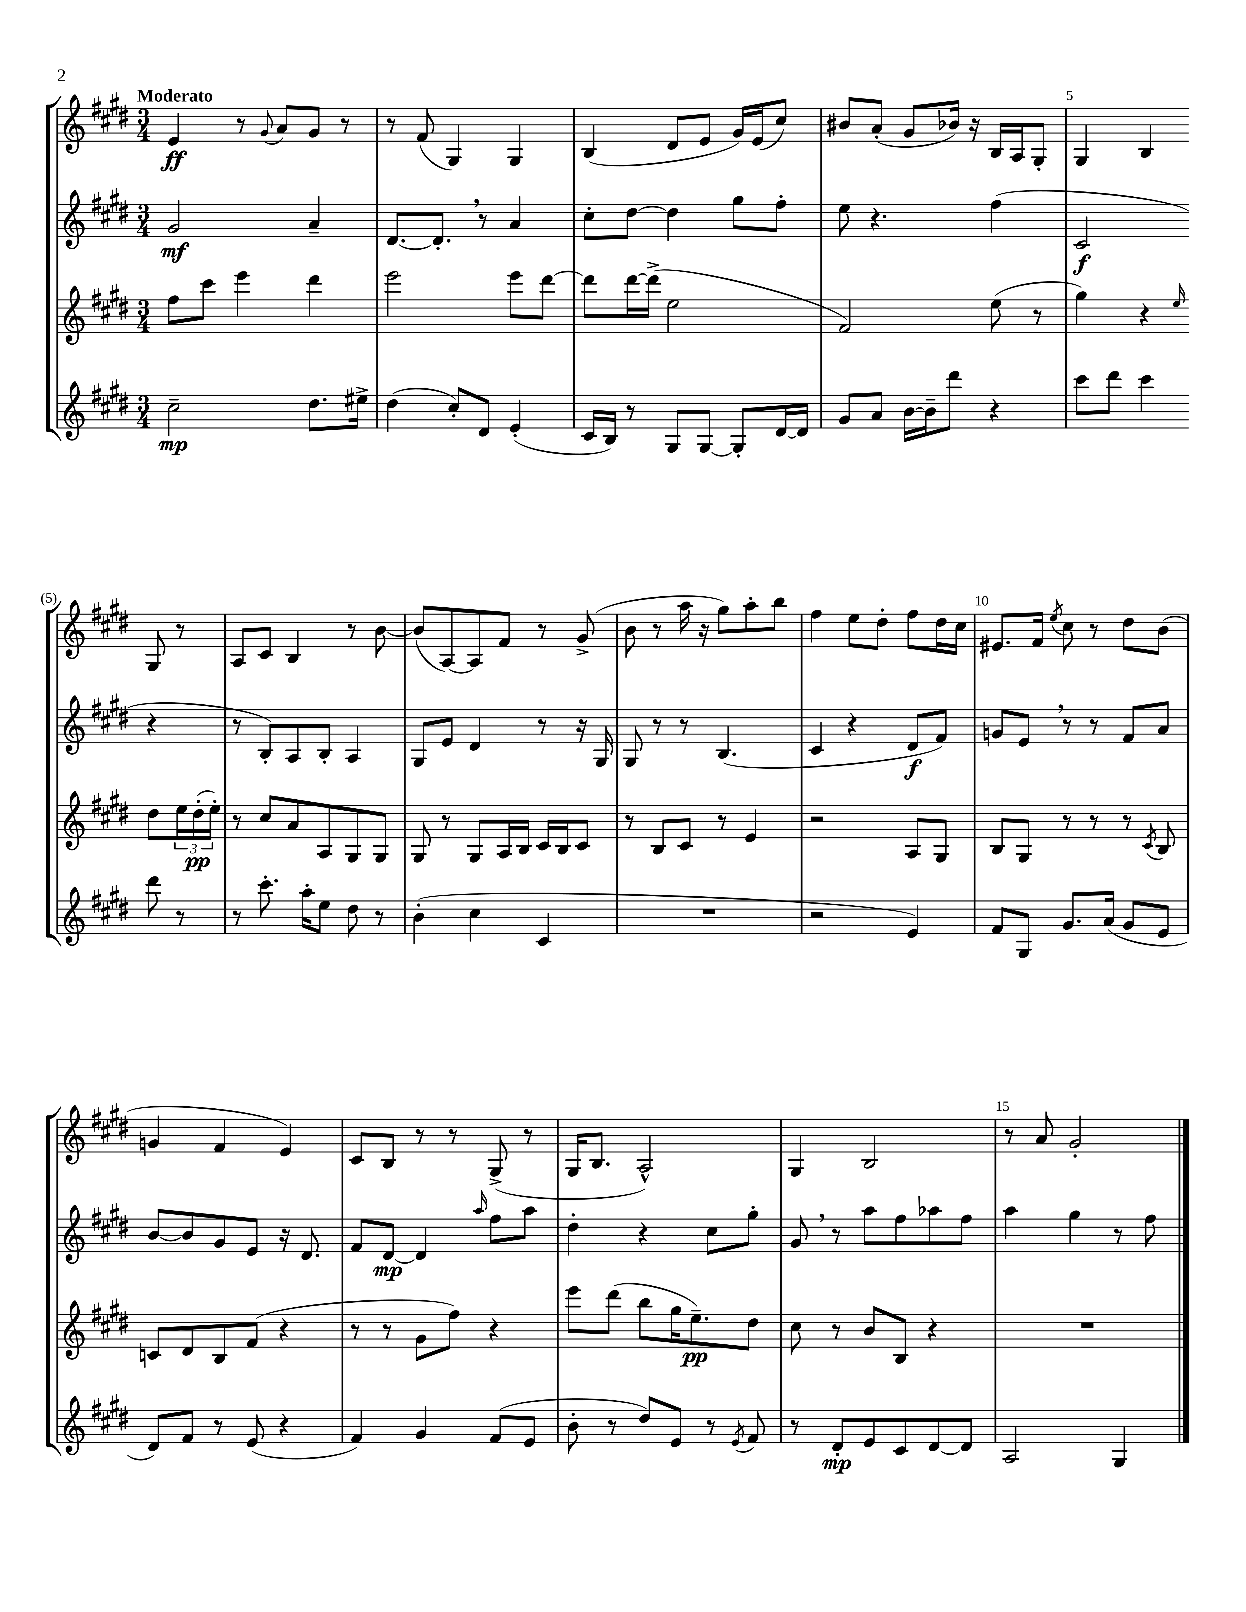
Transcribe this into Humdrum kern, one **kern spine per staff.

**kern	**dynam	**kern	**dynam	**kern	**dynam	**kern	**dynam
*part4	*part4	*part3	*part3	*part2	*part2	*part1	*part1
*staff4	*staff4	*staff3	*staff3	*staff2	*staff2	*staff1	*staff1
*clefG2	*	*clefG2	*	*clefG2	*	*clefG2	*
*k[f#c#g#d#]	*	*k[f#c#g#d#]	*	*k[f#c#g#d#]	*	*k[f#c#g#d#]	*
*M3/4	*	*M3/4	*	*M3/4	*	*M3/4	*
=1	=1	=1	=1	=1	=1	=1	=1
!	!	!	!	!	!	!LO:TX:a:B:t=Moderato	!
2cc#~\	mp	8ff#\L	.	2g#/	mf	4e/	ff
.	.	8ccc#\J	.	.	.	.	.
.	.	4eee\	.	.	.	8r	.
.	.	.	.	.	.	8qqg#/	.
.	.	.	.	.	.	8a/L	.
8.dd#\L	.	4ddd#\	.	4a~/	.	8g#/J	.
.	.	.	.	.	.	8r	.
16ee#X^\Jk	.	.	.	.	.	.	.
=2	=2	=2	=2	=2	=2	=2	=2
(4dd#\	.	2eee\	.	[8.d#/L	.	8r	.
.	.	.	.	.	.	(8f#/	.
.	.	.	.	8.d#',/J]	.	.	.
8cc#'/L)	.	.	.	.	.	4G#/)	.
8d#/J	.	.	.	8r	.	.	.
(4e'/	.	8eee\L	.	4a/	.	4G#/	.
.	.	[8ddd#\J	.	.	.	.	.
=3	=3	=3	=3	=3	=3	=3	=3
16c#/LL	.	8ddd#\L]	.	8cc#'\L	.	(4B/	.
16B/JJ)	.	.	.	.	.	.	.
8r	.	[16ddd#\L	.	[8dd#\J	.	.	.
.	.	(16ddd#^\JJ]	.	.	.	.	.
8G#/L	.	2ee\	.	4dd#\]	.	8d#/L	.
[8G#/J	.	.	.	.	.	8e/J	.
8G#'/L]	.	.	.	8gg#\L	.	16g#/LL)	.
.	.	.	.	.	.	(16e/J	.
[16d#/L	.	.	.	8ff#'\J	.	8cc#/J)	.
16d#/JJ]	.	.	.	.	.	.	.
=4	=4	=4	=4	=4	=4	=4	=4
8g#/L	.	2f#/)	.	8ee\	.	8b#X/L	.
8a/J	.	.	.	4.r	.	(8a'/J	.
[16b\LL	.	.	.	.	.	8g#/L	.
16b~\J]	.	.	.	.	.	.	.
8ddd#\J	.	.	.	.	.	16b-X/Jk)	.
.	.	.	.	.	.	16r	.
4r	.	(8ee\	.	(4ff#\	.	16B/LL	.
.	.	.	.	.	.	16A/J	.
.	.	8r	.	.	.	8G#'/J	.
=5	=5	=5	=5	=5	=5	=5	=5
8ccc#\L	.	4gg#\)	.	2c#/	f	4G#/	.
8ddd#\J	.	.	.	.	.	.	.
4ccc#\	.	4r	.	.	.	4B/	.
.	.	16qqee/	.	.	.	.	.
8ddd#\	.	8dd#\L	.	4r	.	8G#/	.
8r	.	24ee\L	.	.	.	8r	.
.	.	(24dd#'\	pp	.	.	.	.
.	.	24ee'\JJ)	.	.	.	.	.
!!LO:LB:g=z
=6	=6	=6	=6	=6	=6	=6	=6
8r	.	8r	.	8r	.	8A/L	.
8.ccc#'\	.	8cc#/L	.	8B'/L)	.	8c#/J	.
.	.	8a/	.	8A/	.	4B/	.
16aa'\KL	.	.	.	.	.	.	.
8ee\J	.	8A/	.	8B'/J	.	.	.
8dd#\	.	8G#/	.	4A/	.	8r	.
8r	.	8G#/J	.	.	.	[8b\	.
=7	=7	=7	=7	=7	=7	=7	=7
(4b'\	.	8G#/	.	8G#/L	.	(8b/L]	.
.	.	8r	.	8e/J	.	[8A/)	.
4cc#\	.	8G#/L	.	4d#/	.	8A/]	.
.	.	16A/L	.	.	.	8f#/J	.
.	.	16B/JJ	.	.	.	.	.
4c#/	.	16c#/LL	.	8r	.	8r	.
.	.	16B/J	.	.	.	.	.
.	.	8c#/J	.	16r	.	(8g#^/	.
.	.	.	.	16G#/	.	.	.
=8	=8	=8	=8	=8	=8	=8	=8
2.r	.	8r	.	8G#/	.	8b\	.
.	.	8B/L	.	8r	.	8r	.
.	.	8c#/J	.	8r	.	16aa\	.
.	.	.	.	.	.	16r	.
.	.	8r	.	(4.B/	.	8gg#\L)	.
.	.	4e/	.	.	.	8aa'\	.
.	.	.	.	.	.	8bb\J	.
=9	=9	=9	=9	=9	=9	=9	=9
2r	.	2r	.	4c#/	.	4ff#\	.
.	.	.	.	4r	.	8ee\L	.
.	.	.	.	.	.	8dd#'\J	.
4e/)	.	8A/L	.	8d#/L	f	8ff#\L	.
.	.	8G#/J	.	8f#/J)	.	16dd#\L	.
.	.	.	.	.	.	16cc#\JJ	.
=10	=10	=10	=10	=10	=10	=10	=10
8f#/L	.	8B/L	.	8gn/L	.	8.e#X/L	.
8G#/J	.	8G#/J	.	8e,/J	.	.	.
.	.	.	.	.	.	16f#/Jk	.
.	.	.	.	.	.	8qee/	.
8.g#/L	.	8r	.	8r	.	8cc#\	.
.	.	8r	.	8r	.	8r	.
(16a/Jk	.	.	.	.	.	.	.
8g#/L	.	8r	.	8f#/L	.	8dd#\L	.
.	.	8qc#/	.	.	.	.	.
8e/J	.	8B/	.	8a/J	.	(8b\J	.
!!LO:LB:g=z
=11	=11	=11	=11	=11	=11	=11	=11
8d#/L)	.	8cn/L	.	[8b/L	.	4gn/	.
8f#/J	.	8d#/	.	8b/]	.	.	.
8r	.	8B/	.	8g#/	.	4f#/	.
(8e/	.	(8f#/J	.	8e/J	.	.	.
4r	.	4r	.	16r	.	4e/)	.
.	.	.	.	8.d#/	.	.	.
=12	=12	=12	=12	=12	=12	=12	=12
4f#/)	.	8r	.	8f#/L	.	8c#/L	.
.	.	8r	.	[8d#/J	mp	8B/J	.
4g#/	.	8g#\L	.	4d#/]	.	8r	.
.	.	8ff#\J)	.	.	.	8r	.
.	.	.	.	16qqaa/	.	.	.
(8f#/L	.	4r	.	8ff#\L	.	(8G#^/	.
8e/J	.	.	.	8aa\J	.	8r	.
=13	=13	=13	=13	=13	=13	=13	=13
8b'\	.	8eee\L	.	4dd#'\	.	16G#/KL	.
.	.	.	.	.	.	8.B/J	.
8r	.	(8ddd#\J	.	.	.	.	.
8dd#/L)	.	8bb\L	.	4r	.	2A^^/)	.
8e/J	.	16gg#\K	.	.	.	.	.
.	.	8.ee~\)	pp	.	.	.	.
8r	.	.	.	8cc#\L	.	.	.
8qe/	.	.	.	.	.	.	.
8f#/	.	8dd#\J	.	8gg#'\J	.	.	.
=14	=14	=14	=14	=14	=14	=14	=14
8r	.	8cc#\	.	8g#,/	.	4G#/	.
8d#'/L	mp	8r	.	8r	.	.	.
8e/	.	8b/L	.	8aa\L	.	2B/	.
8c#/	.	8B/J	.	8ff#\	.	.	.
[8d#/	.	4r	.	8aa-X\	.	.	.
8d#/J]	.	.	.	8ff#\J	.	.	.
=15	=15	=15	=15	=15	=15	=15	=15
2A/	.	2.r	.	4aa\	.	8r	.
.	.	.	.	.	.	8a/	.
.	.	.	.	4gg#\	.	2g#'/	.
4G#/	.	.	.	8r	.	.	.
.	.	.	.	8ff#\	.	.	.
==	==	==	==	==	==	==	==
*-	*-	*-	*-	*-	*-	*-	*-
